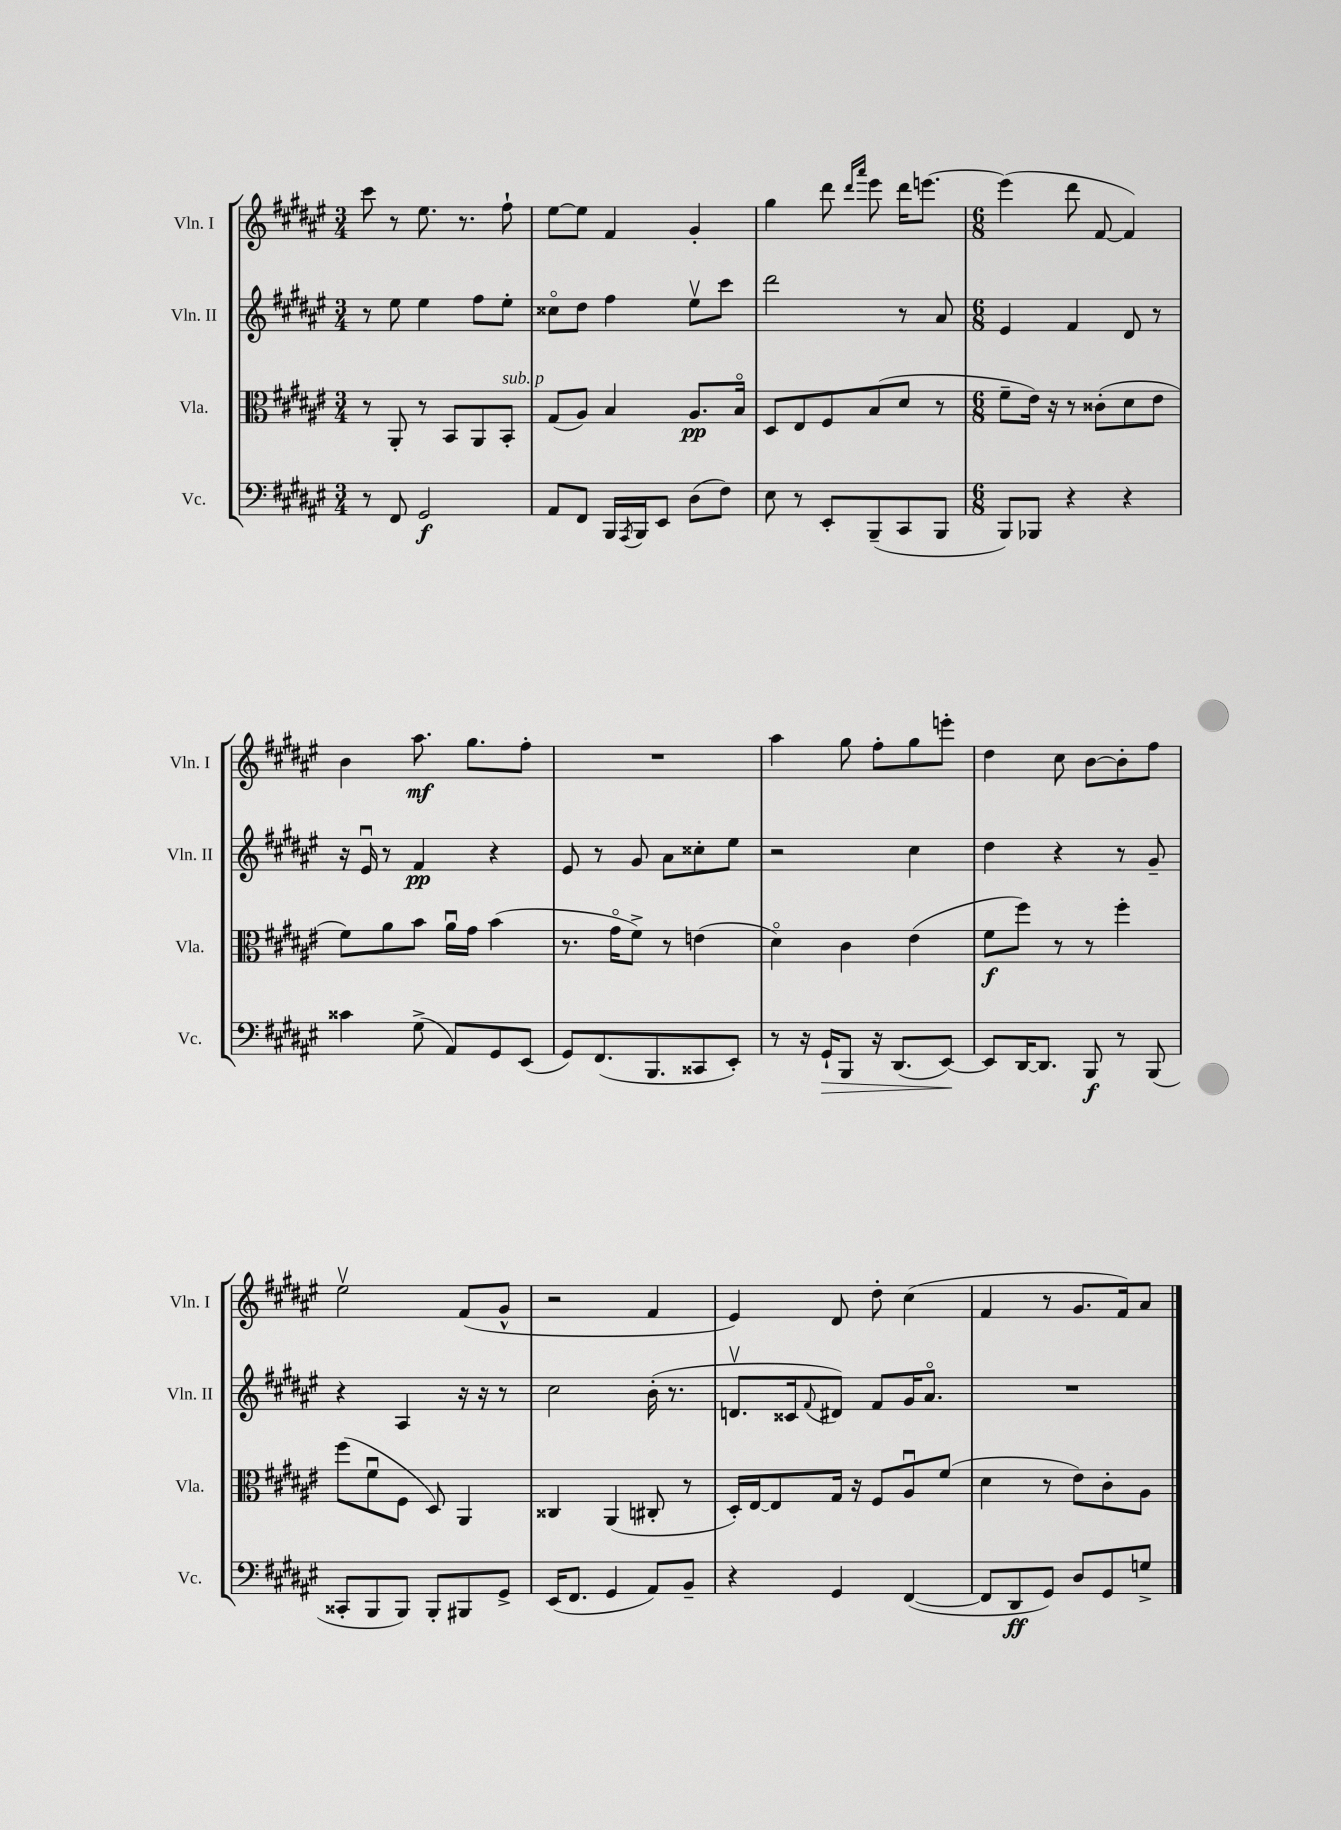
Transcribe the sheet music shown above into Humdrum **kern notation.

**kern	**dynam	**kern	**dynam	**kern	**dynam	**kern	**dynam
*part4	*part4	*part3	*part3	*part2	*part2	*part1	*part1
*staff4	*staff4	*staff3	*staff3	*staff2	*staff2	*staff1	*staff1
*I"Vc.	*	*I"Vla.	*	*I"Vln. II	*	*I"Vln. I	*
*I'Vc.	*	*I'Vla.	*	*I'Vln. II	*	*I'Vln. I	*
*clefF4	*	*clefC3	*	*clefG2	*	*clefG2	*
*k[f#c#g#d#a#e#]	*	*k[f#c#g#d#a#e#]	*	*k[f#c#g#d#a#e#]	*	*k[f#c#g#d#a#e#]	*
*M3/4	*	*M3/4	*	*M3/4	*	*M3/4	*
=12	=12	=12	=12	=12	=12	=12	=12
8r	.	8r	.	8r	.	8ccc#\	.
8FF#/	.	8AA#'/	.	8ee#\	.	8r	.
2GG#/	f	8r	.	4ee#\	.	8.ee#\	.
.	.	8BB/L	.	.	.	.	.
.	.	.	.	.	.	8.r	.
.	.	8AA#/	.	8ff#\L	.	.	.
!	!	!LO:TX:a:i:t=sub. p	!	!	!	!	!
.	.	8BB'/J	.	8ee#'\J	.	8ff#`\	.
=13	=13	=13	=13	=13	=13	=13	=13
8AA#/L	.	(8G#/L	.	8cc##X\L	.	[8ee#\L	.
8FF#/J	.	8A#/J)	.	8dd#\J	.	8ee#\J]	.
16BBB/LL	.	4B/	.	4ff#\	.	4f#/	.
8qAAA#/	.	.	.	.	.	.	.
16BBB/J	.	.	.	.	.	.	.
8EE#/J	.	.	.	.	.	.	.
(8D#\L	.	8.A#/L	pp	8ee#v\L	.	4g#'/	.
8F#\J)	.	.	.	8ccc#\J	.	.	.
.	.	16B/Jk	.	.	.	.	.
=14	=14	=14	=14	=14	=14	=14	=14
8E#\	.	8D#/L	.	2ddd#\	.	4gg#\	.
8r	.	8E#/	.	.	.	.	.
8EE#'/L	.	8F#/	.	.	.	8ddd#\	.
.	.	.	.	.	.	16qqddd#/LL	.
.	.	.	.	.	.	16qqaaa#/JJ	.
(8BBB~/	.	(8B/	.	.	.	8eee#\	.
8CC#/	.	8d#/J	.	8r	.	16ddd#\KL	.
.	.	.	.	.	.	[8.eeen\J	.
8BBB/J	.	8r	.	8a#/	.	.	.
=15	=15	=15	=15	=15	=15	=15	=15
*M6/8	*	*M6/8	*	*M6/8	*	*M6/8	*
8BBB/L)	.	8f#~\L	.	4e#/	.	(4eee\]	.
8BBB-X/J	.	16e#\Jk)	.	.	.	.	.
.	.	16r	.	.	.	.	.
4r	.	8r	.	4f#/	.	8ddd#\	.
.	.	(8c##X'\L	.	.	.	[8f#/	.
4r	.	8d#\	.	8d#/	.	4f#/])	.
.	.	8e#\J	.	8r	.	.	.
!!LO:LB:g=z
=16	=16	=16	=16	=16	=16	=16	=16
4c##X\	.	8f#\L)	.	16r	.	4b\	.
.	.	.	.	16e#u/	.	.	.
.	.	8a#\	.	8r	.	.	.
(8G#^\	.	8b\J	.	4f#/	pp	8.aa#\	mf
8AA#/L)	.	16a#u\LL	.	.	.	.	.
.	.	16g#\JJ	.	.	.	8.gg#\L	.
8GG#/	.	(4b\	.	4r	.	.	.
(8EE#/J	.	.	.	.	.	8ff#'\J	.
=17	=17	=17	=17	=17	=17	=17	=17
8GG#/L)	.	8.r	.	8e#/	.	2.r	.
(8.FF#/	.	.	.	8r	.	.	.
.	.	16g#\KL	.	.	.	.	.
.	.	8f#^\J)	.	8g#/	.	.	.
8.BBB/	.	.	.	.	.	.	.
.	.	8r	.	8a#\L	.	.	.
8CC##X/	.	(4en\	.	8cc##X'\	.	.	.
8EE#'/J)	.	.	.	8ee#\J	.	.	.
=18	=18	=18	=18	=18	=18	=18	=18
8r	.	4d#\)	.	2r	.	4aa#\	.
16r	.	.	.	.	.	.	.
!	!LO:HP:b	!	!	!	!	!	!
16GG#`/KL	>	.	.	.	.	.	.
8BBB/J	.	4c#\	.	.	.	8gg#\	.
16r	.	.	.	.	.	8ff#'\L	.
(8.DD#/L	.	.	.	.	.	.	.
.	.	(4e#\	.	4cc#\	.	8gg#\	.
[8EE#/J)	.	.	.	.	.	8eeen'\J	.
.	]	.	.	.	.	.	.
=19	=19	=19	=19	=19	=19	=19	=19
8EE#/L]	.	8f#\L	f	4dd#\	.	4dd#\	.
[16DD#/K	.	8ff#\J)	.	.	.	.	.
8.DD#/J]	.	.	.	.	.	.	.
.	.	8r	.	4r	.	8cc#\	.
8BBB/	f	8r	.	.	.	[8b\L	.
8r	.	4ff#'\	.	8r	.	8b'\]	.
(8BBB/	.	.	.	8g#~/	.	8ff#\J	.
!!LO:LB:g=z
=20	=20	=20	=20	=20	=20	=20	=20
8CC##X'/L	.	(8ff#\L	.	4r	.	2ee#v\	.
8BBB/	.	8f#u\	.	.	.	.	.
8BBB/J)	.	8F#\J	.	4A#/	.	.	.
8BBB'/L	.	8D#/)	.	.	.	.	.
8BBB#X/	.	4AA#/	.	16r	.	(8f#/L	.
.	.	.	.	16r	.	.	.
8GG#^/J	.	.	.	8r	.	8g#^^/J	.
=21	=21	=21	=21	=21	=21	=21	=21
(16EE#/KL	.	4C##X/	.	2cc#\	.	2r	.
8.FF#/J	.	.	.	.	.	.	.
4GG#/	.	(4AA#/	.	.	.	.	.
8AA#/L)	.	8C#X'/	.	(16b'\	.	4f#/	.
.	.	.	.	8.r	.	.	.
8BB~/J	.	8r	.	.	.	.	.
=22	=22	=22	=22	=22	=22	=22	=22
4r	.	16D#'/LL)	.	8.dnv/L	.	4e#/)	.
.	.	[16E#/J	.	.	.	.	.
.	.	8E#/]	.	.	.	.	.
.	.	.	.	16c##X/k	.	.	.
.	.	.	.	8qqf#/	.	.	.
4GG#/	.	16G#/Jk	.	8d#X/J)	.	8d#/	.
.	.	16r	.	.	.	.	.
.	.	8F#/L	.	8f#/L	.	8dd#'\	.
([4FF#/	.	8A#u/	.	16g#/K	.	(4cc#\	.
.	.	.	.	8.a#/J	.	.	.
.	.	(8f#/J	.	.	.	.	.
=23	=23	=23	=23	=23	=23	=23	=23
8FF#/L]	.	4d#\	.	2.r	.	4f#/	.
8DD#/	ff	.	.	.	.	.	.
8GG#/J)	.	8r	.	.	.	8r	.
8D#/L	.	8e#\L)	.	.	.	8.g#/L	.
8GG#/	.	8c#'\	.	.	.	.	.
.	.	.	.	.	.	16f#/k)	.
8Gn^/J	.	8A#\J	.	.	.	8a#/J	.
==	==	==	==	==	==	==	==
*-	*-	*-	*-	*-	*-	*-	*-
